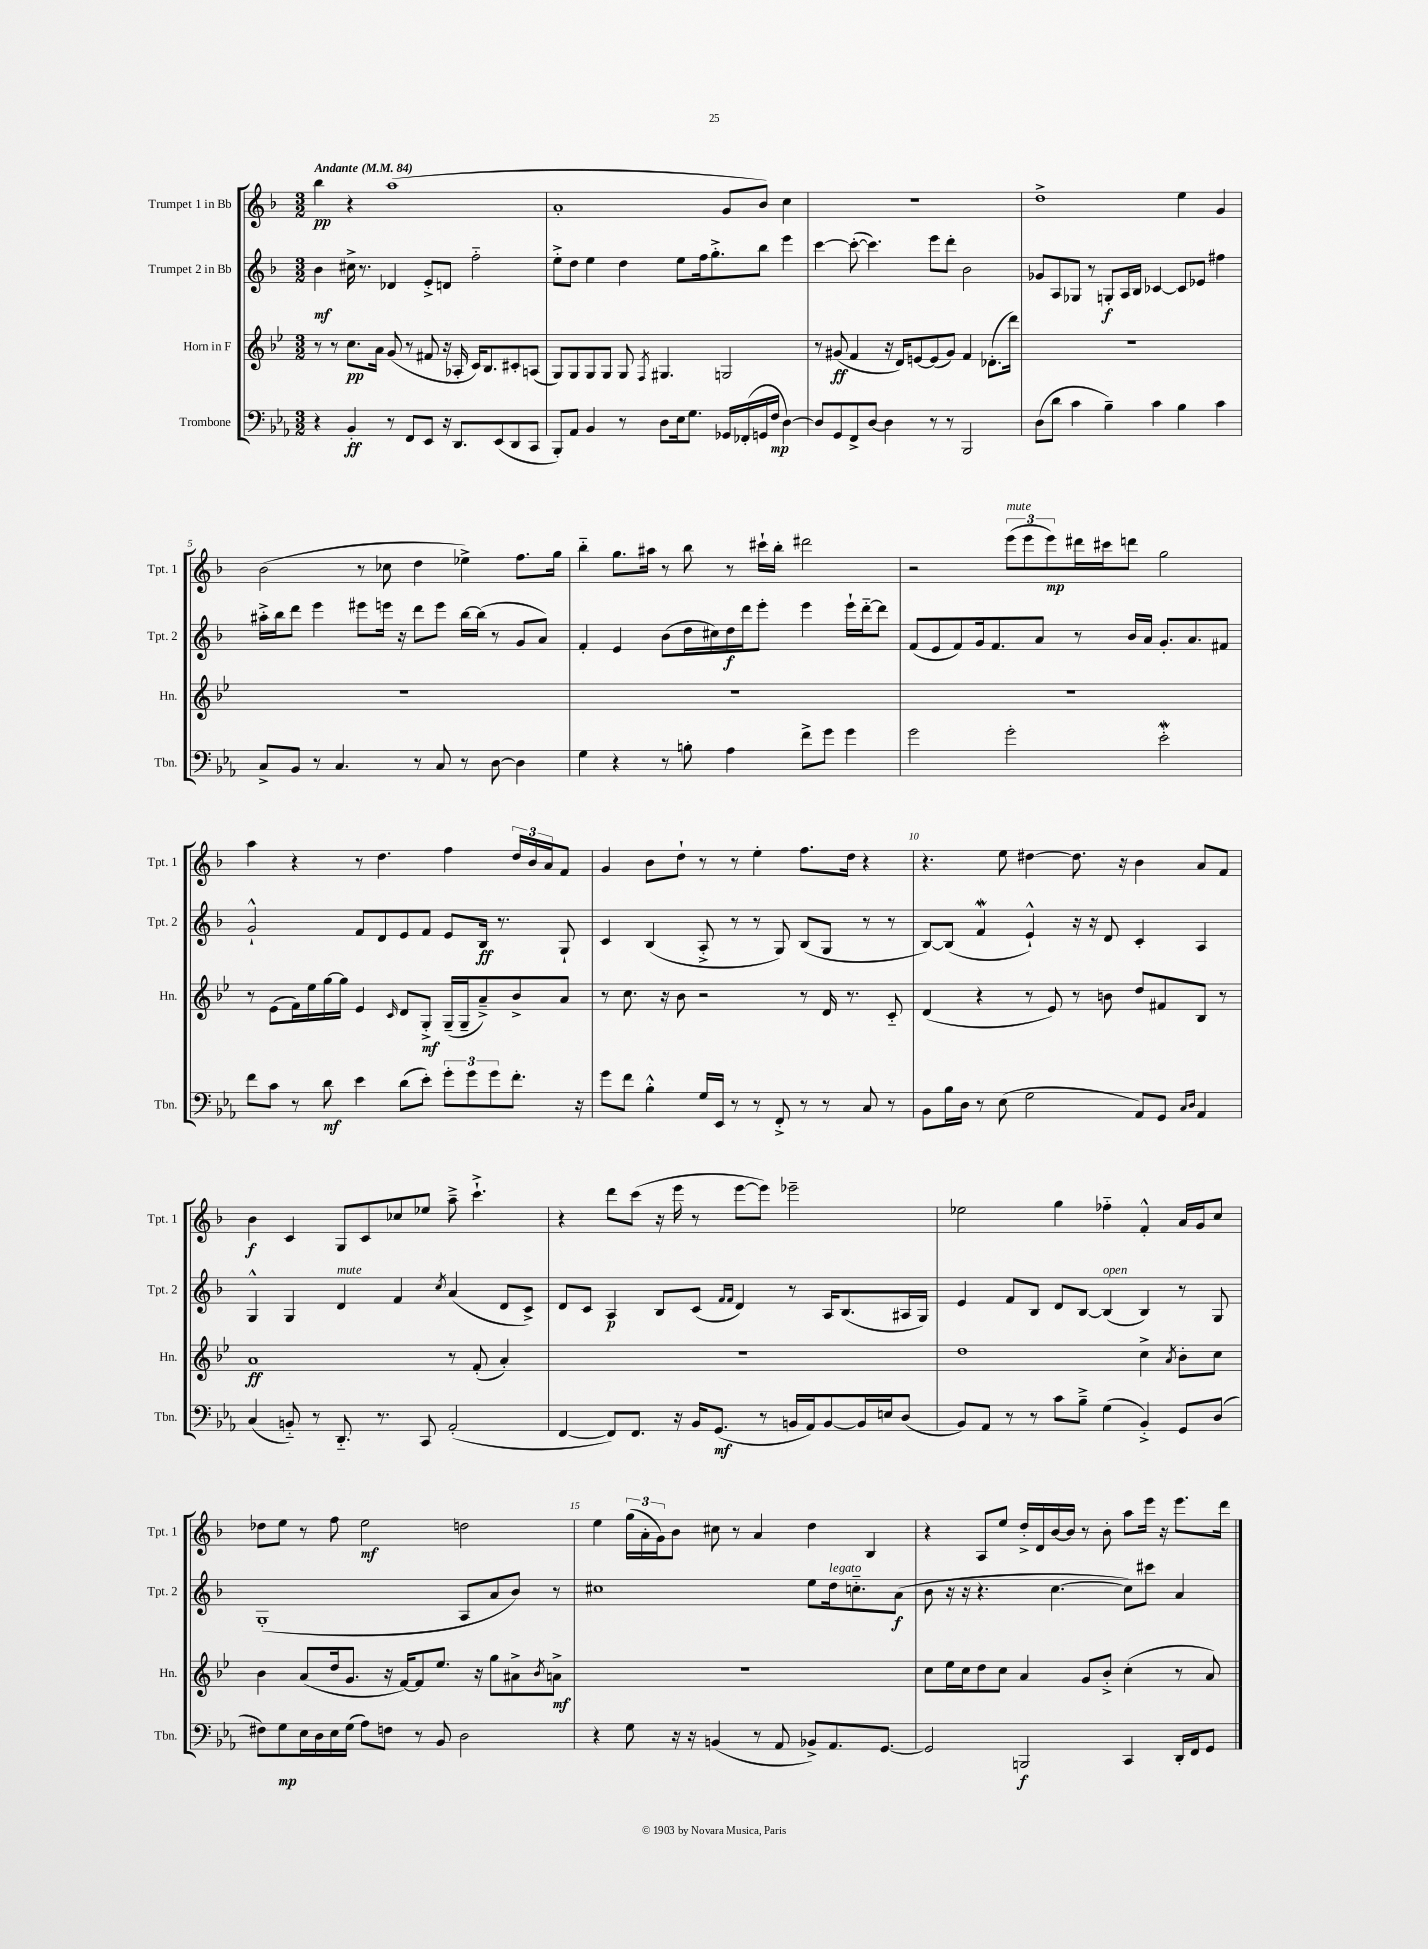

**kern	**kern	**kern	**kern
*staff4	*staff3	*staff2	*staff1
*clefF4	*clefG2	*clefG2	*clefG2
*k[b-e-a-]	*k[b-e-]	*k[b-]	*k[b-]
*M3/2	*M3/2	*M3/2	*M3/2
*MM84	*MM84	*MM84	*MM84
4r	8r	4b-	4bb-
.	8r	.	.
4BB-'	8.cc	16cc#^	4r
.	.	8.r	.
.	16a	.	.
8r	(8g	4d-	(1aa
8FF	8r	.	.
8EE-	8f#	8e'^	.
16r	16r	8d	.
8.DD	16A-'	.	.
.	16c)	2ff'~	.
.	8.B-	.	.
(8EE-	.	.	.
8DD	8c#'	.	.
8CC	(8A	.	.
=	=	=	=
8BBB-')	8G)	8ee'^	1a'
8AA-	8G	8dd	.
4BB-	8G	4ee	.
.	8G	.	.
8r	8G	4dd	.
.	8qF	.	.
8D	4.G#	.	.
16E-	.	8ee	.
8.G	.	.	.
.	.	16ff	.
.	.	8.gg'^	.
16GG-	2G	.	8g
(16FF-'	.	.	.
16GG	.	8bb-	8b-)
16F	.	.	.
[4D)	.	4eee	4cc
=	=	=	=
8D]	8r	[4ccc	1.r
8GG	(8g#	.	.
8FF^	4f	(8ccc'_	.
[8D	.	4.ccc])	.
4D]	16r	.	.
.	16d)	.	.
.	[8e	.	.
8r	(8e]	8eee	.
8r	8g#)	8ddd'	.
2BBB-	4f	2b-	.
.	(8.d-'	.	.
.	16ddd)	.	.
=	=	=	=
(8D	1.r	8g-	1dd^
8d	.	8A	.
4c	.	8G-	.
.	.	8r	.
4B-~)	.	8G'	.
.	.	16A	.
.	.	16B-	.
4c	.	[4c-	.
4B-	.	8c-]	4ee
.	.	8e-	.
4c	.	4ff#	4g
=	=	=	=
8C^	1.r	16aa#'^	(2b-
.	.	16bb-	.
8BB-	.	8ddd	.
8r	.	4eee	.
4.C	.	.	.
.	.	8eee#	8r
.	.	16eee	8cc-
.	.	16r	.
8r	.	8ddd	4dd
8C	.	8eee	.
8r	.	[16bb-	4ee-^)
.	.	(16bb-]	.
[8D	.	8r	.
4D]	.	8g	8.ff
.	.	8a)	.
.	.	.	16gg
=	=	=	=
4G	1.r	4f'	4bb-'~
4r	.	4e	8.gg
.	.	.	16aa#
8r	.	(8b-	8r
8B'	.	16dd	8bb-
.	.	16cc#)	.
4A-	.	16dd	8r
.	.	16ddd	.
.	.	8eee'	16ccc#`
.	.	.	16bb-'
8f^	.	4eee	2ddd#
8g	.	.	.
4g	.	16eee`	.
.	.	[16ddd'~	.
.	.	8ddd]	.
=	=	=	=
2g	1.r	(8f	2r
.	.	8e	.
.	.	8f)	.
.	.	16g	.
.	.	8.f	.
2g'	.	.	(12eee
.	.	.	12eee
.	.	8a	.
.	.	.	12eee)
.	.	8r	16ddd#
.	.	.	16ccc#
.	.	16b-	8ddd
.	.	16a	.
2e-'	.	8.g'	2gg
.	.	8.a	.
.	.	8f#	.
=	=	=	=
8f	8r	2g`^^	4aa
8c	(8e-	.	.
8r	16f)	.	4r
.	16ee-	.	.
8d	[16gg	.	.
.	16gg]	.	.
4e-	4e-	8f	8r
.	.	8d	4.dd
.	16qqc	.	.
(8d	8d	8e	.
8e-')	8G'^	8f	.
12g'	(16G~	8e	4ff
.	16G~	.	.
12g	.	.	.
.	8a~^)	16B-	.
12g	.	.	.
.	.	8.r	.
8.f'	8b-^	.	24dd
.	.	.	24b-
.	.	.	24a
.	8a	8G`	8f
16r	.	.	.
=	=	=	=
8g	8r	4c	4g
8f	8.cc	.	.
4B-'^^	.	(4B-	8b-
.	16r	.	.
.	8b-	.	8dd`
16G	2r	8A'^	8r
16EE-	.	.	.
8r	.	8r	8r
8r	.	8r	4ee'
8FF'^	.	8G)	.
8r	8r	(8B-	8.ff
8r	16d	8G	.
.	8.r	.	16dd
8C	.	8r	4r
8r	8c'~	8r	.
=	=	=	=
8BB-	(4d	[8B-)	4.r
16B-	.	(8B-]	.
16D	.	.	.
8r	4r	4f	.
(8E-	.	.	8ee
2G	8r	4e`^^)	[4dd#
.	8e-)	.	.
.	8r	16r	8.dd#]
.	.	16r	.
.	8b	8d	.
.	.	.	16r
8AA-)	8dd	4c'	4b-
8GG	8f#	.	.
16qqC	.	.	.
16qqD	.	.	.
4AA-	8B-	4A	8a
.	8r	.	8f
=	=	=	=
(4C	1a	4G^^	4b-
8BB'~)	.	4G	4c
8r	.	.	.
8.DD'~	.	4d	8G
.	.	.	8c
8.r	.	.	.
.	.	4f	8cc-
8CC	.	.	8ee-
.	.	8qcc	.
(2AA-'	8r	(4a	8aa~^
.	(8f'	.	4.ccc`^
.	4a')	8d	.
.	.	8c^)	.
=	=	=	=
[4FF	1.r	8d	4r
.	.	8c	.
8FF])	.	4A	8ddd
8.FF	.	.	(8ccc
.	.	8B-	16r
16r	.	.	16eee
16BB-	.	(8c	8r
(8.GG	.	.	.
.	.	16qqf	.
.	.	16qqf	.
.	.	4d)	[8eee
8r	.	.	8eee])
16BB	.	8r	2eee-~
16AA-)	.	.	.
[8BB	.	16A	.
.	.	(8.B-	.
16BB]	.	.	.
16E	.	.	.
(8D	.	16A#	.
.	.	16G)	.
=	=	=	=
8BB-)	1dd	4e	2ee-
8AA-	.	.	.
8r	.	8f	.
8r	.	8B-	.
8c	.	8d	4gg
8B-~^	.	[8B-	.
(4G	.	(4B-]	4ff-'~
4BB-'^)	4cc^	4B-)	4f'^^
.	8qa	.	.
8GG	8b-'	8r	16a
.	.	.	16g
(8D	8cc	8G	8cc
=	=	=	=
8F#)	4b-	(1G'	8dd-
8G	.	.	8ee
16E-	(8a	.	8r
16D	.	.	.
16E-	16dd	.	8ff
(16G	8.g	.	.
8A-)	.	.	2ee
8F	16r	.	.
.	[16f)	.	.
8r	8f]	.	.
8BB-	8.ee-	.	.
2D	.	8A	2dd
.	16r	.	.
.	8gg	8a	.
.	8a#^	8b-)	.
.	8qb-	.	.
.	8a^	8r	.
=	=	=	=
4r	1.r	1cc#	4ee
8G	.	.	(24gg
.	.	.	24a'
.	.	.	24g)
16r	.	.	8b-
16r	.	.	.
(4BB	.	.	8cc#
.	.	.	8r
8r	.	.	4a
8AA-	.	.	.
8BB-^)	.	8ee	4dd
8.AA-	.	16dd	.
.	.	8.cc'~	.
.	.	.	4B-
[8.GG	.	.	.
.	.	(8a	.
=	=	=	=
2GG]	8cc	8b-	4r
.	16ee-	16r	.
.	16cc	16r	.
.	8dd	4.r	8A
.	8cc	.	8ee
2BBB	4a	.	16dd'^
.	.	.	16d
.	.	[4.cc	[16b-
.	.	.	16b-]
.	8g	.	8r
.	8b-'^	.	8b-'
4CC	(4cc'	8cc])	8aa
.	.	8ccc#	16eee
.	.	.	16r
16DD'	8r	4a	8.eee
16FF	.	.	.
8GG	8a)	.	.
.	.	.	16ddd
==	==	==	==
*-	*-	*-	*-
